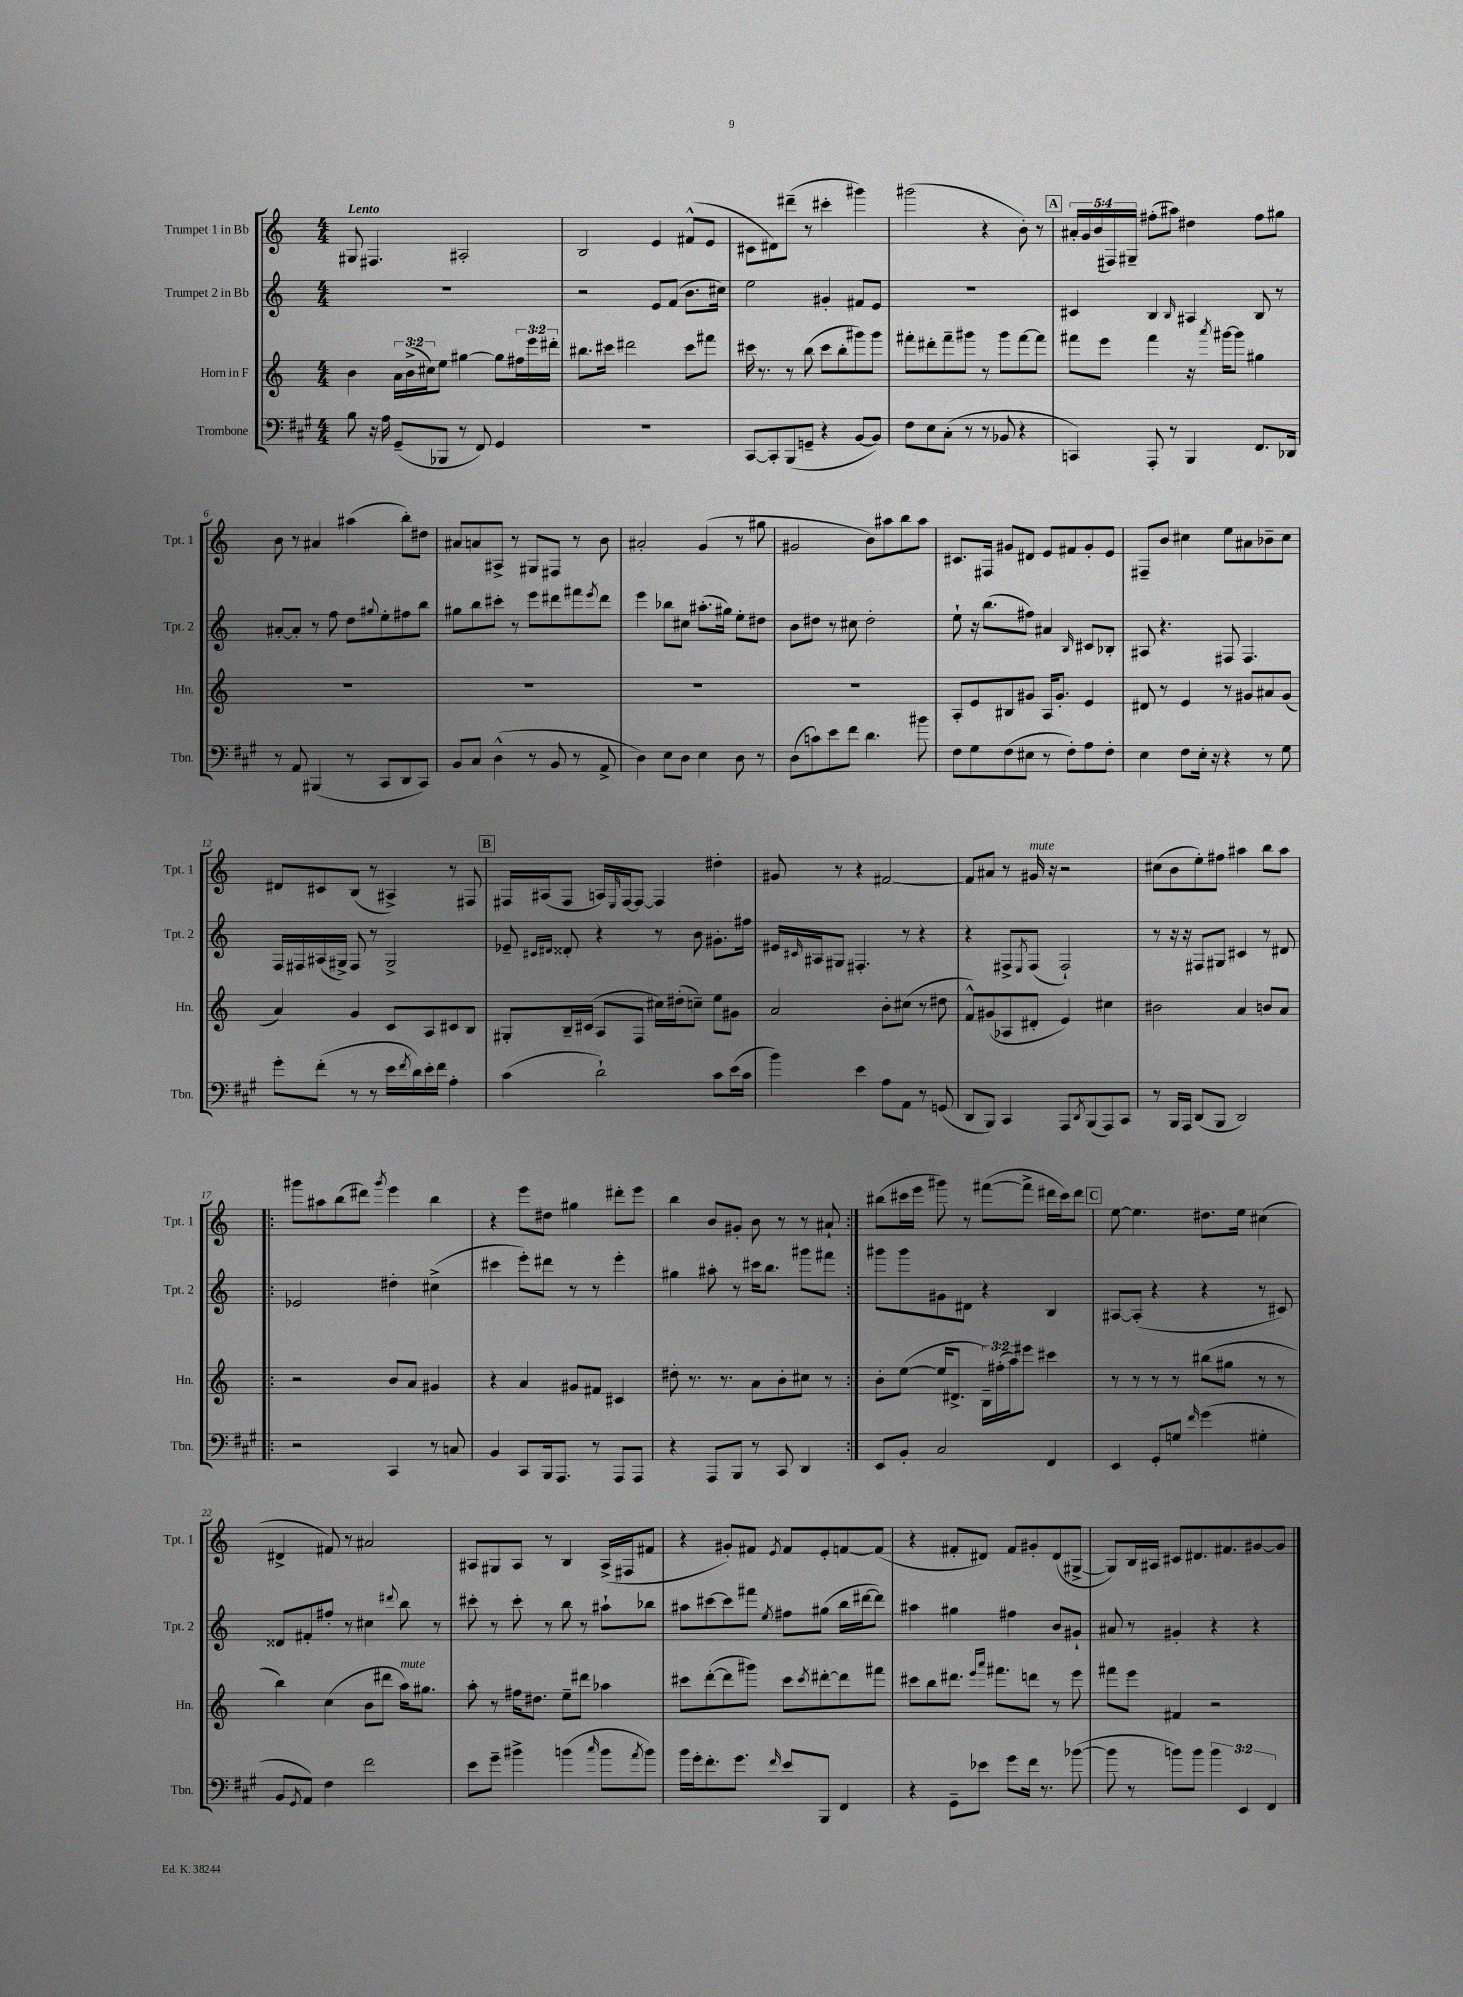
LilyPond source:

<<
\new StaffGroup <<
\new Staff = "s0" \with { instrumentName = "Trumpet 1 in Bb" shortInstrumentName = "Tpt. 1" } {
    \clef treble \key c \major \numericTimeSignature \time 4/4 \override Staff.TupletNumber.text = #tuplet-number::calc-fraction-text \tempo "Lento"
    gis8 fis4. ais2-. |
    b2 e'4 fis'8-^( e'8 |
    cis'8 dis'8) dis'''8--( r8 cis'''4-. gis'''4) |
    gis'''2( r4 b'8-.) r8 |
    \mark \markup { \box "A" } \tuplet 5/4 { ais'16-. g'16 b'16( fis16) gis16-- } fis''8-.( ais''8) dis''4 fis''8 gis''8 |
    b'8 r8 ais'4 ais''4( b''8-.) dis''8 |
    ais'8 a'8 ais8-> r8 gis8 fis8 r8 b'8 |
    ais'2-. g'4( r8 gis''8 |
    gis'2 b'8) ais''8 b''8 ais''8 |
    cis'8. fis16 gis'8 dis'8 e'8 fis'8 gis'8-. e'8 |
    fis8-- b'8 cis''4 e''8 ais'8 bes'8-- cis''8 |
    dis'8 cis'8 b8( r8 ais4->) r8 fis8 |
    \mark \markup { \box "B" } fis16 ais16( fis8 a16) \grace { e16 } fis16~ fis8~ fis4 dis''4-. |
    gis'8 r8 r4 fis'2~ |
    fis'8 ais'8 r8 gis'16^\markup { \italic "mute" } r16 r2 |
    cis''8( b'8 e''8-.) fis''8 ais''4 b''8 ais''8 |
    \repeat volta 2 { gis'''8 ais''8 b''8( dis'''8) \acciaccatura { gis'''8 } e'''4 b''4 |
    r4 e'''8 dis''8 gis''4 dis'''8-. e'''8 |
    b''4 b'8 gis'8-. b'8 r8 r8 ais'8-! | }
    bis''8( cis'''16 e'''16 gis'''8) r8 fis'''8~( fis'''8-> dis'''16 cis'''16) dis'''8 |
    \mark \markup { \box "C" } e''8~ e''4. dis''8. e''16 cis''4( |
    dis'4-> fis'8) r8 ais'2 |
    ais8 gis8 ais8 r8 b4 ais16->( fis16 fis'8 |
    r4 gis'8-.) fis'8 \acciaccatura { e'8 } fis'8 e'8-. f'8~ f'8( |
    r4 fis'8-. dis'8) fis'8 gis'8-. dis'8( gis8~-> |
    gis8) b16 ais16 cis'8 dis'8. fis'8. gis'8~ gis'8 \bar "|." |
}
\new Staff = "s1" \with { instrumentName = "Trumpet 2 in Bb" shortInstrumentName = "Tpt. 2" } {
    \clef treble \key c \major \numericTimeSignature \time 4/4
    R1 |
    r2 e'8 f'8( b'8. cis''16) |
    e''2 gis'4-. fis'8 e'8 |
    R1 |
    \mark \markup { \box "A" } cis'4 b4 \grace { b16 } ais4 b8 r8 |
    ais'8~-. ais'8-. r8 f''8 d''8 \appoggiatura { gis''8 } e''8-. fis''8 b''8 |
    gis''8 b''8 cis'''8-. r8 e'''8 dis'''8 fis'''8 \acciaccatura { e'''8 } dis'''8 |
    e'''4 bes''8 cis''8 ais''8.-.( gis''16) e''8-. dis''8 |
    b'8 dis''8 r8 cis''8 dis''2-. |
    e''8-! r16 b''8.( fis''8) ais'4 \grace { b16 } cis'8 bes8-. |
    ais8 r4. fis8 fis4. |
    f16 fis16 ais16( gis16->) fis8 r8 gis2-> |
    \mark \markup { \box "B" } ees'8-- \grace { cis'16 dis'16 } disis'8-. r4 r8 b'8 gis'8.-. fis''16 |
    eis'16 \grace { cis'16 } ais16 gis8 fis4.-. r8 r4 |
    r4 fis8-> \acciaccatura { e8 } fis8( fis2-!) |
    r8 r16 r16 fis8 gis8 cis'4 r8 dis'8 |
    \repeat volta 2 { ees'2 dis''4-. cis''4->( |
    cis'''4 e'''8-.) dis'''8 r8 r8 e'''4-. |
    gis''4 ais''8-. r8 cis'''16 b''8. gis'''8 fis'''8 | }
    gis'''8 gis'''8 gis'8 dis'8 r4 b4 |
    \mark \markup { \box "C" } ais8~ ais8-.( r4 r4 r8 cis'8) |
    disis'8 fis'8-. fis''8-. r8 cis''4 \appoggiatura { dis'''8 } b''8 r8 |
    cis'''8-. r8 cis'''8-. r8 b''8 r8 ais''8-! bes''8 |
    ais''8 cis'''8~ cis'''8 fis'''8 \acciaccatura { e''8 } fis''8 gis''8( b''16 dis'''16~ dis'''8) |
    ais''4 gis''4 fis''4 b'8 gis'8-! |
    ais'8 r8 gis'4-. r4 r4 \bar "|." |
}
\new Staff = "s2" \with { instrumentName = "Horn in F" shortInstrumentName = "Hn." } {
    \clef treble \key c \major \numericTimeSignature \time 4/4 \override Staff.TupletNumber.text = #tuplet-number::calc-fraction-text
    b'4 \tuplet 3/2 { a'16 b'16->( cis''16) } e''8 gis''4~ gis''8 \tuplet 3/2 { fis''16 e'''16 dis'''16-. } |
    bis''8. cis'''16 dis'''2 cis'''8 fis'''8 |
    cis'''16 r8. r8 b''8( cis'''8 b''8-. gis'''8) gis'''8 |
    fis'''8-. dis'''8-. fis'''8-- gis'''8 r8 gis'''8 fis'''8~ fis'''8 |
    \mark \markup { \box "A" } fis'''8 e'''8 fis'''4 r16 \acciaccatura { a'''8 } gis'''16~ gis'''8 gis''4 |
    R1 |
    R1 |
    R1 |
    R1 |
    a8-. e'8 bis8 gis'8 a16 gis'8.-. e'4 |
    dis'8 r8 e'4 r8 gis'8 ais'8 gis'8( |
    a'4) g'4 c'8 a8 cis'8 b8 |
    \mark \markup { \box "B" } gis8-. b16-- cis'16( a8 f8 cis''16) dis''16-.( c''8--) e''8 gis'8 |
    a'2 b'8-. cis''8( r8 dis''8 |
    f'8-^) gis'8( aes8 dis'8-. e'4) cis''4 |
    bis'2 a'4 b'8 a'8 |
    \repeat volta 2 { r2 b'8 a'8 gis'4 |
    r4 a'4 gis'8 fis'8 cis'4 |
    dis''8-. r8. r8. a'8 b'8-. cis''8 r8 | }
    b'8-. e''8~( e''16 dis'8.-> \tuplet 3/2 { b16--) fis''16-.( a''16) } eis'''8 cis'''4 |
    \mark \markup { \box "C" } r8 r8 r8 r8 bis''8( gis''8 r8 r8 |
    b''4) c''4( b'8 dis'''8 a''16^\markup { \italic "mute" }) gis''8. |
    a''8-. r8 fis''16 dis''8. e''8-- dis'''8 aes''4 |
    cis'''8 d'''8~-.( d'''8 gis'''8) cis'''8 \acciaccatura { cis'''8 } dis'''8~-. dis'''8 fis'''8 |
    cis'''8 b''8 dis'''8. \grace { e'''16 a'''16 } fis'''8. d'''8 r8 e'''8 |
    fis'''8 e'''8 fis'4 r2 \bar "|." |
}
\new Staff = "s3" \with { instrumentName = "Trombone" shortInstrumentName = "Tbn." } {
    \clef bass \key a \major \numericTimeSignature \time 4/4 \override Staff.TupletNumber.text = #tuplet-number::calc-fraction-text
    b8 r16 a16 gis,8--( bes,,8 r8 fis,8) gis,4 |
    R1 |
    cis,8~ cis,8-. b,,8( g,8-- r4 b,8~ b,8) |
    fis8 e8 cis8-.( r8 r8 bes,8 r4 |
    \mark \markup { \box "A" } c,4) a,,8-. r8 b,,4 fis,8. des,16 |
    r8 a,8 bis,,4( r8 cis,8 d,8 cis,8) |
    b,8 cis8 d4-^( r8 b,8 r8 a,8-> |
    d4) e8 d8 e4 d8 r8 |
    d8( c'8) e'8 fis'8 d'4. bis'8 |
    fis8 gis8 fis8( eis8 r8 fis8-.) a8 fis8-. |
    e4 fis8 e16-. r16 r4 r8 gis8 |
    gis'8-. fis'8-.( r8 r8 e'16 \acciaccatura { fis'8 } d'16) e'16-. fis'16 a4-. |
    \mark \markup { \box "B" } cis'4( d'2-!) cis'8 e'16( cis'16 |
    b'4) e'4 a8 a,8 r8 g,8( |
    d,8 b,,8) cis,4 a,,8 \acciaccatura { d,8 } b,,8( a,,8) cis,8 |
    r8 b,,16 a,,16 d,8( b,,8 d,2) |
    \repeat volta 2 { r2 cis,4 r8 c8 |
    b,4 cis,8 b,,16 a,,8. r8 a,,8 a,,8 |
    r4 a,,8 b,,8 r8 cis,8 d,4 | }
    e,8 b,8-. cis2 fis,4 |
    \mark \markup { \box "C" } e,4 gis,8-. g8 \grace { fis'16 } gis'4( gis4-. |
    b,8 \acciaccatura { gis,8 } a,8) fis4 fis'2 |
    e'8 gis'8-- bis'4-> b'4( \grace { cis''16 } b'8 \acciaccatura { a'8 } b'8) |
    b'16 gis'16-. fis'8.-. gis'8. \grace { fis'16 } e'8 b,,8 fis,4 |
    r4 gis,8-- ees'8 gis'8 fis'16 r8. bes'8~( |
    bes'8 r8 b'8) b'8 \tuplet 3/2 { b'4 e,4 fis,4 } \bar "|." |
}
>>
>>
